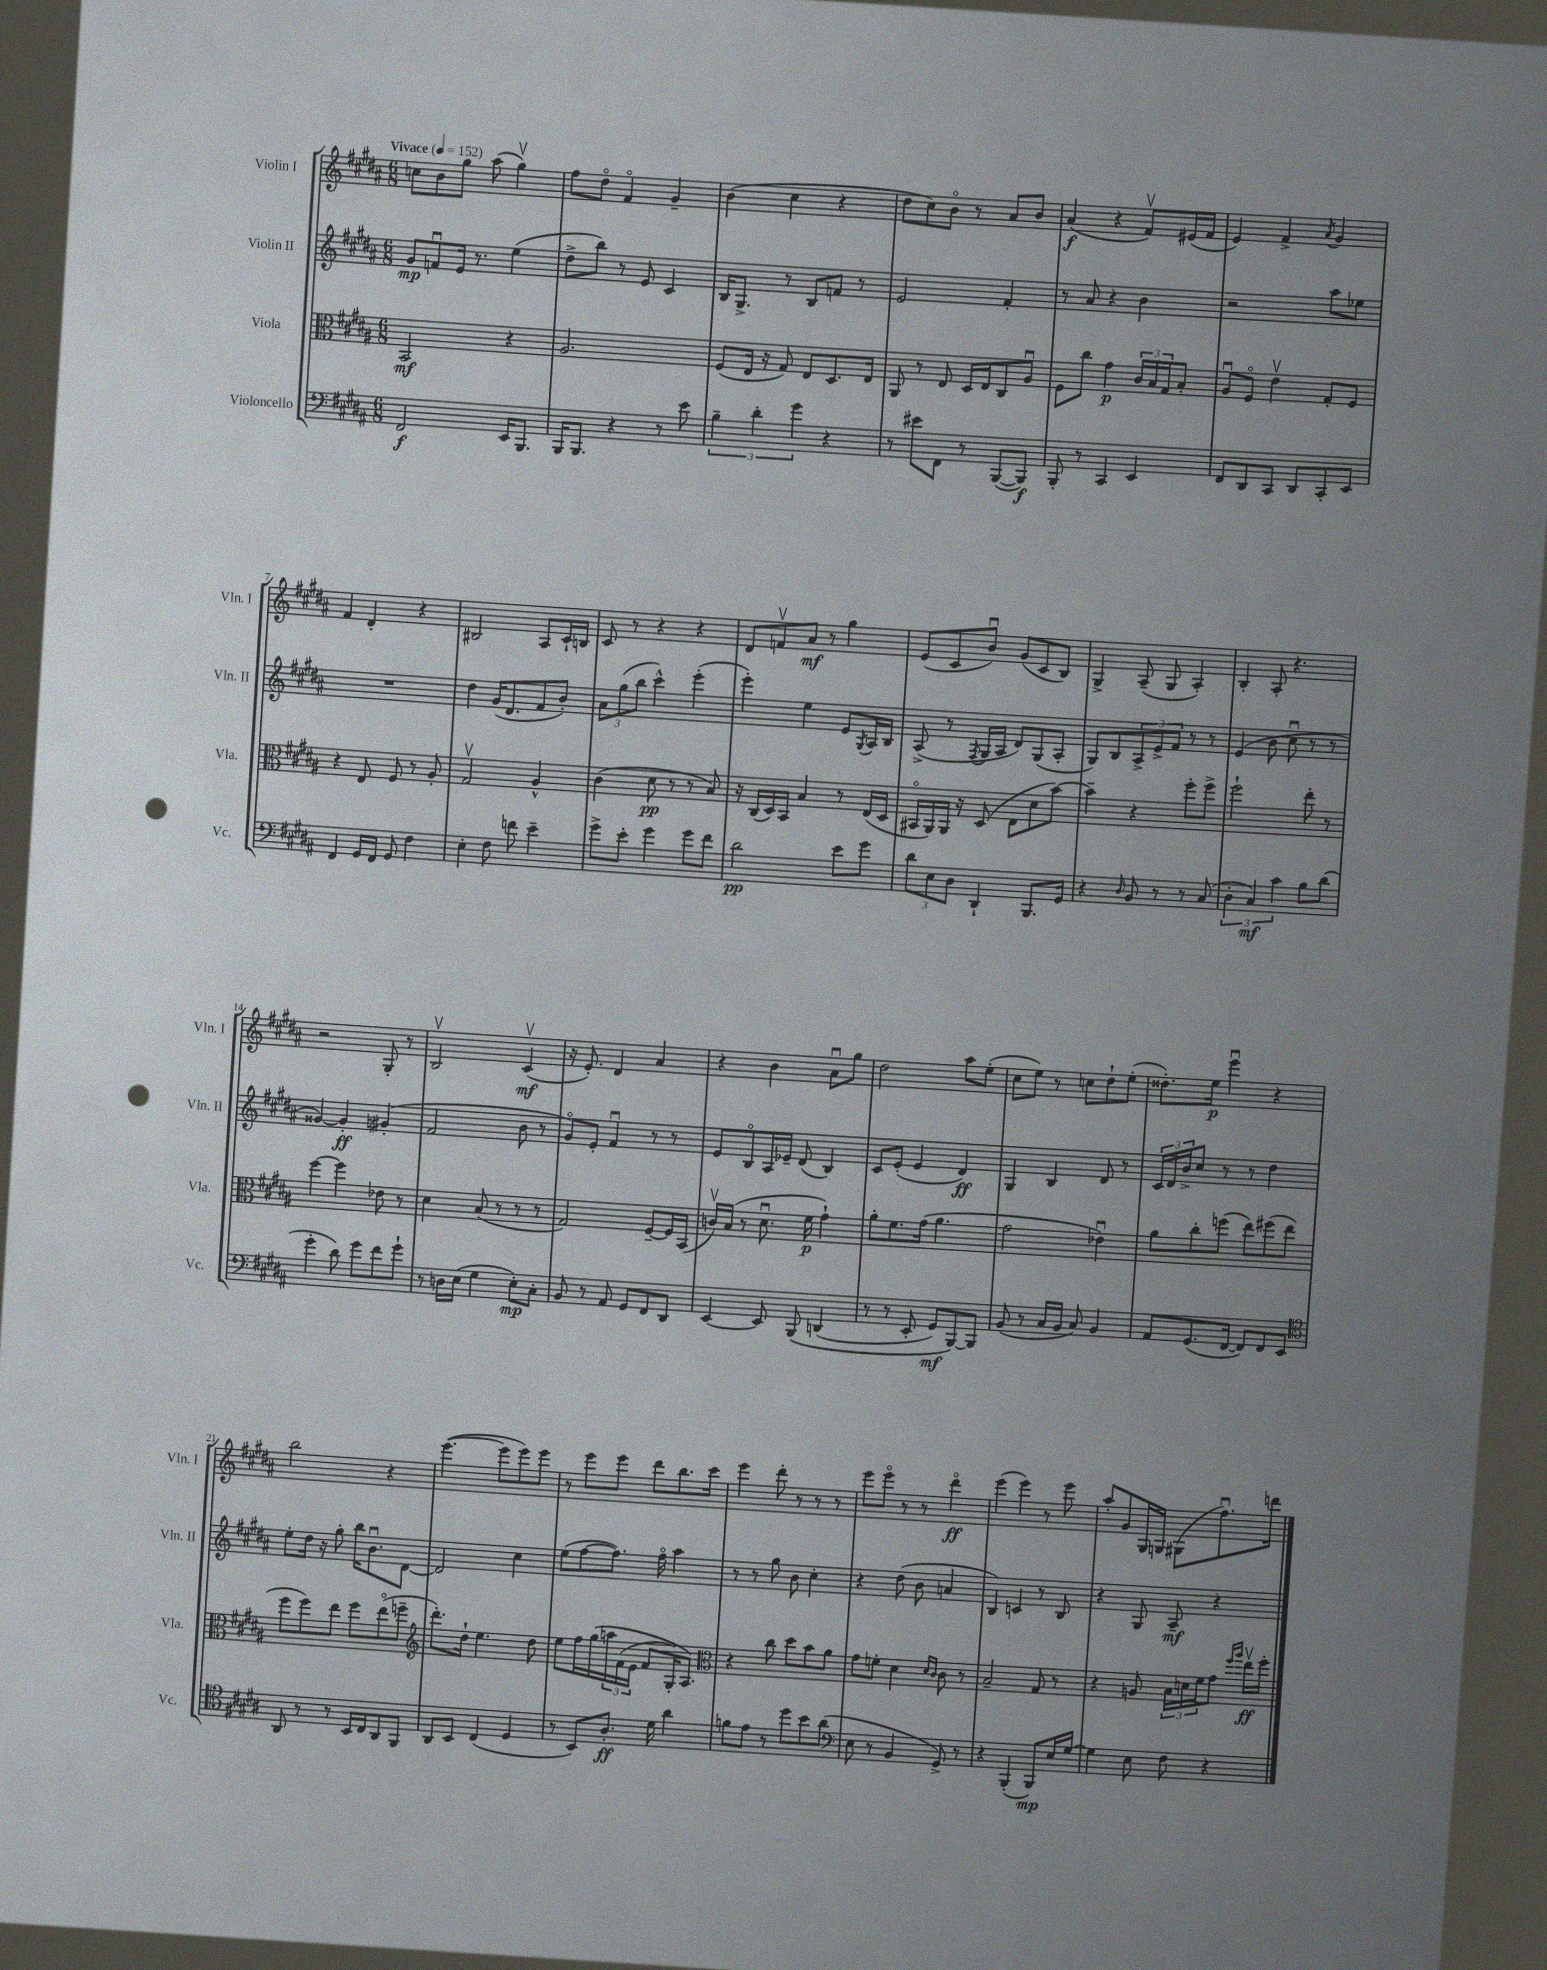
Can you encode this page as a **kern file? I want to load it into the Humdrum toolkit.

**kern	**kern	**kern	**kern
*staff4	*staff3	*staff2	*staff1
*clefF4	*clefC3	*clefG2	*clefG2
*k[f#c#g#d#a#]	*k[f#c#g#d#a#]	*k[f#c#g#d#a#]	*k[f#c#g#d#a#]
*M6/8	*M6/8	*M6/8	*M6/8
*MM152	*MM152	*MM152	*MM152
2FF#	2BB	8g#	8cc
.	.	8fu	8b
.	.	16e	8gg#
.	.	8.r	.
.	.	.	(8aa#
16EE	4r	(4ee	4gg#v)
8.BBB	.	.	.
=	=	=	=
16BBB	2.A#	8dd#^	8ff#
8.BBB	.	.	.
.	.	8bb)	8dd#o
4r	.	8r	4f#o
.	.	8e	.
8r	.	4c#	4g#~
8e	.	.	.
=	=	=	=
6B~	(8F#	16B	(4b
.	.	8.G#^	.
.	16E	.	.
6d#'	.	.	.
.	16r	.	.
.	8G#)	8r	4cc#
6g#	.	.	.
.	8E	8B	.
4r	8.D#	8f	4r
.	.	8r	.
.	16E	.	.
=	=	=	=
8r	8AA#	2e	8dd#
8e#	8r	.	8cc#)
8FF#	8E	.	8bo
8r	16D#	.	8r
.	16E	.	.
([8BBB	8C#	4f#'	8a#
8BBB])	8A#u	.	8b
=	=	=	=
8BBB'	8F#	8r	(4a#
8r	8cc#	8a#	.
4CC#	4g#	4r	4r
4EE	24c#	4b	8f#v)
.	24B	.	.
.	24G#	.	.
.	8B'	.	(16e#
.	.	.	16f#
=	=	=	=
8FF#	8A#u	2r	4e)
8DD#	8F#o	.	.
8CC#	4ev	.	4f#^
8DD#	.	.	.
.	.	.	8qa#
8CC#'	8G#'	8aa#	4g#
8EE	8F#	8ee-	.
=	=	=	=
4FF#	4r	2.r	4f#
16GG#	8E	.	4d#'
16FF#	.	.	.
8GG#	8F#	.	.
4F#	8r	.	4r
.	8A#'	.	.
=	=	=	=
4E'	2G#v	4dd#	2B#
8F#	.	(16g#	.
.	.	8.d#	.
8f	.	.	.
4e~	4A#^^	8f#	8A#
.	.	8b')	16c#`
.	.	.	16B
=	=	=	=
8g#^	(4c#	12a#	8c#
.	.	(12gg#	.
8e'	.	.	8r
.	.	12bb	.
4g#	8d#	4ccc#^^)	4r
.	8r	.	.
8g#	8r	(4eee'	4r
8f#	8B)	.	.
=	=	=	=
2d#	16r	4eee')	8d#
.	(16C#	.	.
.	16D#)	.	8fv
.	16BB	.	.
.	4B	4ee	8a#
.	.	.	8r
8e	8r	8e	4gg#
.	.	8qG#	.
8g#	(16E	16A#	.
.	16D#	16B	.
=	=	=	=
12d#	16BB#o	(8A#^	(8e
.	16AA#)	.	.
12E	.	.	.
.	16AA#	8r	8c#
12D#	.	.	.
.	16r	.	.
.	.	8qF#	.
4DD#`	(8D#	16G#	8bu)
.	.	16A#	.
.	8E	8d#)	(8g#
8.BBB	8d#	(8G#	8c#
.	[8b)	8A#'	8B)
16GG#	.	.	.
=	=	=	=
4r	4b~]	8G#)	4G#^
.	.	8B	.
16qqD#	.	.	.
8BB	4r	12A#^	(8A#~
.	.	12e^	.
8r	.	.	8G#
.	.	12f#	.
8r	8ff#'	8r	4A#')
(8C#	8ff#^	8r	.
=	=	=	=
6D#'	2ff#`	(4e	4B'
6C#)	.	.	.
.	.	8b	8A#'
6c#	.	.	.
.	.	8cc#u	4.r
8B	8ee'	8r	.
(8d#	8r	8r	.
=	=	=	=
4g#'	[4ff#	[4g##)	2r
8d#)	4ff#]	4g##']	.
8g#	.	.	.
8f#	8e-	(4g#'	8G#'
8g#`	8r	.	8r
=	=	=	=
8r	4d#	2f#	2Bv
16D	.	.	.
(16E	.	.	.
4G#	(8B	.	.
.	8r	.	.
8E')	8r	8b	(4c#v
8C#'	8r	8r	.
=	=	=	=
8BB	2G#)	8g#o)	16r
.	.	.	8.e')
8r	.	8e'	.
8AA#	.	4f#u	4d#
8GG#	.	.	.
8FF#	[8F#~	8r	4a#
8DD#	16F#]	8r	.
.	(16BB	.	.
=	=	=	=
[4EE	16cv)	8e	4r
.	(16B	.	.
.	8r	8Bo	.
8EE]	8.d#u	16A#	4b
.	.	16e-~	.
&(8BBB	.	(8d#	.
.	16f#	.	.
(4DD	4g#`)	4B)	8a#u
.	.	.	8gg#
=	=	=	=
8r	8a#'	8c#	2dd#
8r	8.f#	(8e'	.
8EE'	.	4e	.
.	(16g#	.	.
8GG#)	4.a#	.	.
[8BBB&)	.	4d#)	8aa#
8BBB]	.	.	(8ee'
=	=	=	=
(8BB	2g#	4G#	8cc#
8r	.	.	8ee)
16C#	.	4B	8r
16BB	.	.	.
8C#)	.	.	8cc
4BB	4e-u)	8d#	8dd#`
.	.	8r	(8ee'
=	=	=	=
8AA#	8a#	24c#	8.dd##')
.	.	24d#	.
.	.	24b^	.
(8.GG#	8cc#'	8cc#	.
.	.	.	16ee
.	(8ff	8r	4eeeu
[16FF#	.	.	.
8FF#])	8ee)	8r	.
8FF#	(8ff#	4dd#	4r
8EE	8ee	.	.
=	=	=	=
*clefC4	*	*	*
8AA#	8ff#	8ee'	2bb
8r	8ff#)	16dd#	.
.	.	16r	.
8r	8ee	8gg#'	.
16BB	8ff#	16bb	.
16C#	.	8.bu	.
8AA#	(8eeo	.	4r
8FF#	8ff~	[8d#	.
=	=	=	=
*	*clefG2	*	*
8AA#	8.ddd#')	2d#]	([4.eee
8BB	.	.	.
.	16dd#`	.	.
(4C#	4.ee	.	.
.	.	.	8eee]
4D#	.	4cc#	8eee)
.	8dd#	.	8eee
=	=	=	=
8r	8ee	(8ee	8r
8BB)	16ff#	[8ff#	8eee
.	&(16gg#	.	.
8.A#'	24aa	8.ff#])	8eee
.	(24f#	.	.
.	24e	.	.
.	8f#	.	8ddd#
16d#	.	16ff#o	.
4a#	16G#')	4aa#	8.bb
.	8.A#&)	.	.
.	.	.	16ccc#
=	=	=	=
*	*clefC3	*	*
8f	4r	8r	4eee
8e	.	8r	.
8r	8cc#	8gg#	8ddd#'
8dd#	8dd#	8b	8r
8b	8b	4cc#'	8r
(8a#	8a#	.	8r
=	=	=	=
*clefF4	*	*	*
8E	8g#	4r	8eee
8r	8f'	.	8eeeo
4BB	4d#	(8dd#	8r
.	.	8b	8r
.	16qqd#	.	.
.	16qqc#	.	.
8GG#^)	8c#	4a	4ddd#o
8r	8r	.	.
=	=	=	=
4r	2B~	4B)	(4eee
(4BBB'	.	4c	4eee)
8BBB)	8G#	8r	8r
16E	8r	8B	8eee
[16G#	.	.	.
=	=	=	=
4G#]	4r	4r	8aa#'
.	.	.	8g#
8E	8A	8G#	16G#
.	.	.	16G
8F#	24B	8A#~	(8G#
.	24d	.	.
.	24f#	.	.
4r	8g#	4r	8.ff#u)
.	16qqff#	.	.
.	16qqaa#	.	.
.	16eev	.	.
.	16ff#'	.	16ddd
==	==	==	==
*-	*-	*-	*-
